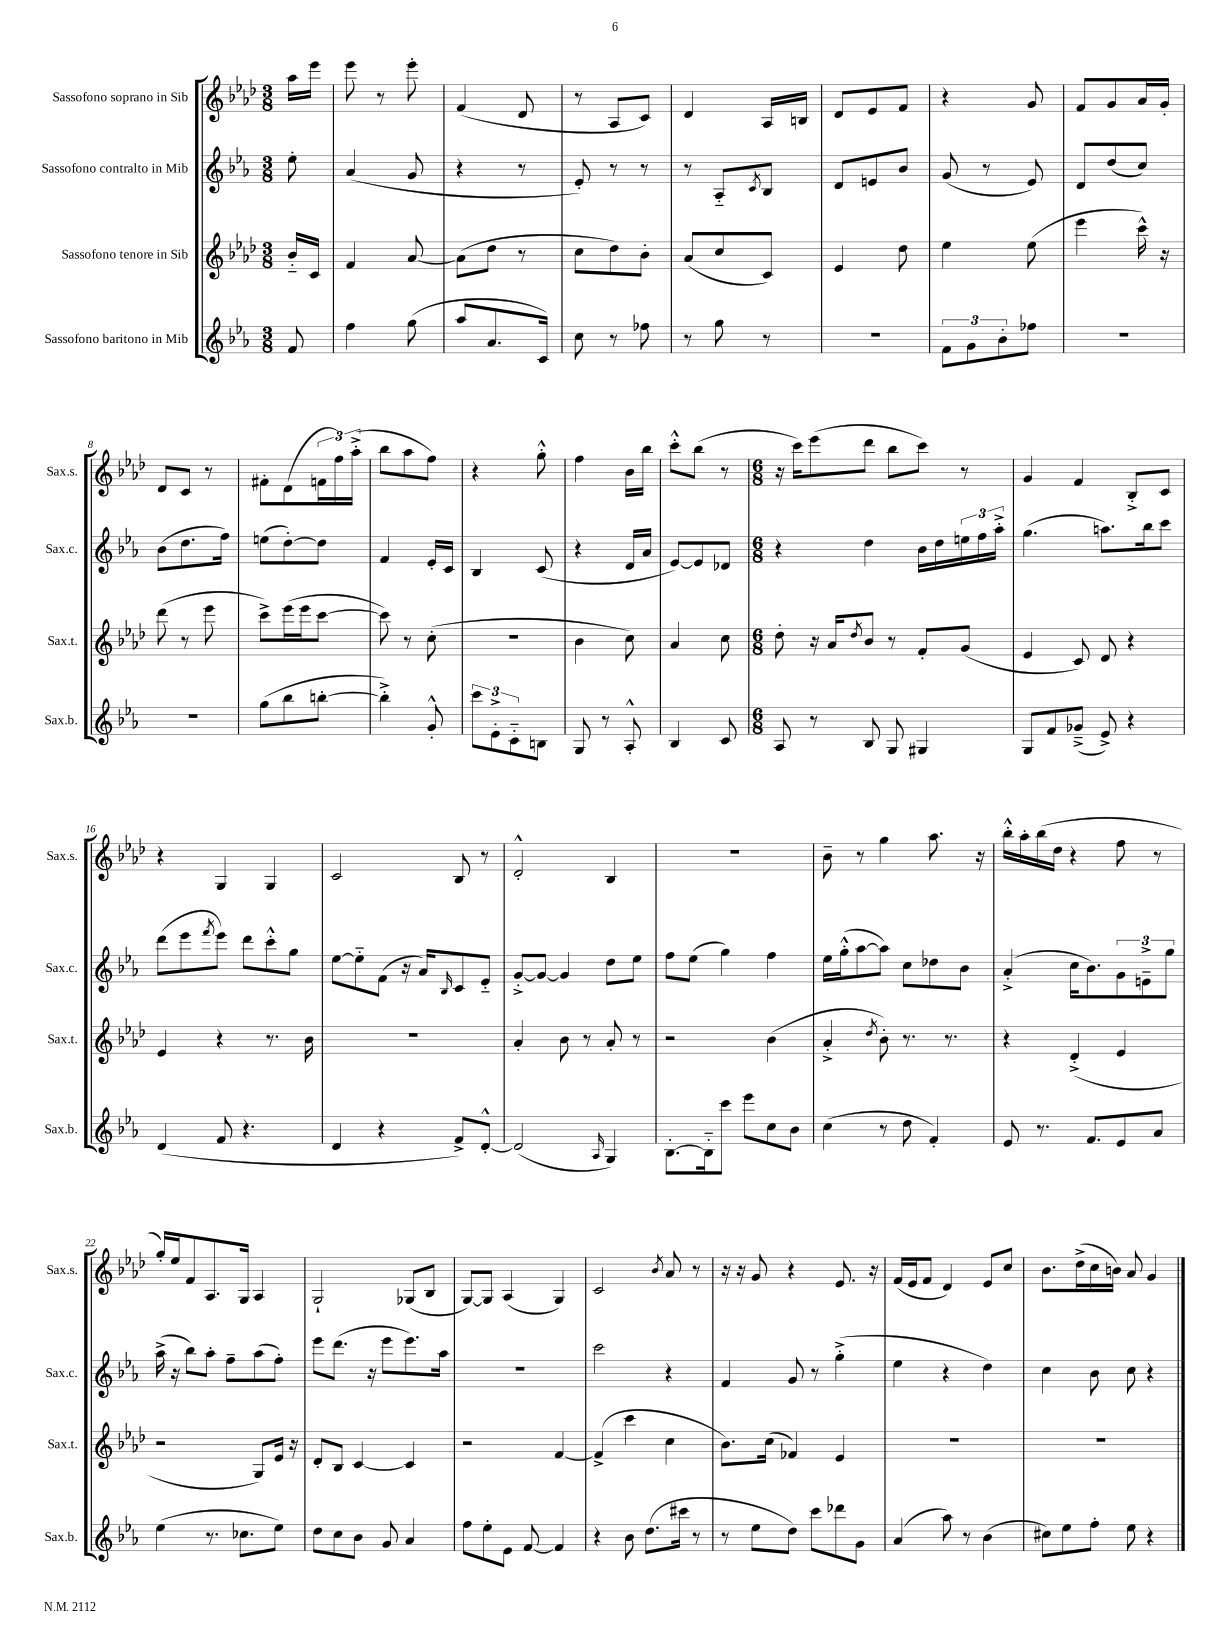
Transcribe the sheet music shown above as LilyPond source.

<<
\new StaffGroup <<
\new Staff = "s0" \with { instrumentName = "Sassofono soprano in Sib" shortInstrumentName = "Sax.s." } {
    \clef treble \key aes \major \numericTimeSignature \time 3/8 \partial 8
    aes''16 ees'''16 |
    ees'''8 r8 ees'''8-. |
    f'4( des'8 |
    r8 aes8 c'8) |
    des'4 aes16 b16 |
    des'8 ees'8 f'8 |
    r4 g'8 |
    f'8 g'8 aes'16 g'16-. |
    des'8 c'8 r8 |
    fis'8-. des'8( \tuplet 3/2 { f'16 f''16) aes''16-.->( } |
    bes''8 aes''8 f''8) |
    r4 g''8-.-^ |
    f''4 bes'16 bes''16 |
    c'''8-.-^ bes''8( r8 |
    \numericTimeSignature \time 6/8 r16 c'''16) ees'''8( des'''8 bes''8 c'''8) r8 |
    g'4 f'4 bes8-.-> c'8 |
    r4 g4 g4 |
    c'2 bes8 r8 |
    des'2-.-^ bes4 |
    R2. |
    bes'8-- r8 g''4 aes''8. r16 |
    bes''16-.-^ aes''16-. bes''16( des''16 r4 f''8 r8 |
    g''16-.) ees''16 f'8 aes8. g16 aes4 |
    g2-! ges8( bes8 |
    g8~) g8 aes4( g4) |
    c'2 \acciaccatura { bes'8 } aes'8 r8 |
    r16 r16 g'8 r4 ees'8. r16 |
    f'16( ees'16 f'8 des'4) ees'8 c''8 |
    bes'8. des''16->( c''16 b'16) aes'8 g'4 \bar "|." |
}
\new Staff = "s1" \with { instrumentName = "Sassofono contralto in Mib" shortInstrumentName = "Sax.c." } {
    \clef treble \key ees \major \numericTimeSignature \time 3/8 \partial 8
    ees''8-. |
    aes'4( g'8 |
    r4 r8 |
    ees'8-.) r8 r8 |
    r8 aes8-_ \acciaccatura { c'8 } bes8 |
    d'8 e'8 bes'8 |
    g'8( r8 ees'8) |
    d'8 d''8( c''8) |
    bes'8( d''8. f''16) |
    e''8( d''8~-.) d''8 |
    f'4 ees'16-. c'16 |
    bes4 c'8( |
    r4 d'16 aes'16 |
    ees'8~) ees'8 des'8 |
    \numericTimeSignature \time 6/8 r4 d''4 bes'16 d''16 \tuplet 3/2 { e''16 f''16 aes''16-.-> } |
    g''4.( a''8.) bes''16 c'''8 |
    d'''8( ees'''8 \acciaccatura { f'''8 } ees'''8) d'''8 c'''8-.-^ g''8 |
    ees''8~ ees''8-_ f'8( r16 aes'16) \grace { bes16 } c'8 ees'8-_ |
    g'8~-.-> g'8~ g'4 d''8 ees''8 |
    f''8 ees''8( g''4) f''4 |
    ees''16 g''16-.-^( aes''8~ aes''8) c''8 des''8 bes'8 |
    aes'4-.->( c''16 bes'8.) \tuplet 3/2 { g'8 e'8---> g''8 } |
    aes''16->( r16 bes''8) aes''8-. f''8-- aes''8( f''8-.) |
    ees'''8 d'''8.( r16 ees'''8 ees'''8.) aes''16 |
    R2. |
    c'''2 r4 |
    f'4 g'8 r8 g''4-.->( |
    ees''4 r4 d''4) |
    c''4 bes'8 c''8 r4 \bar "|." |
}
\new Staff = "s2" \with { instrumentName = "Sassofono tenore in Sib" shortInstrumentName = "Sax.t." } {
    \clef treble \key aes \major \numericTimeSignature \time 3/8 \partial 8
    bes'16-_ c'16 |
    f'4 aes'8~ |
    aes'8( des''8 r8 |
    c''8 des''8) bes'8-. |
    aes'8( c''8 c'8) |
    ees'4 des''8 |
    ees''4 ees''8( |
    ees'''4 c'''16-^) r16 |
    des'''8( r8 ees'''8 |
    c'''8->) ees'''16( ees'''16 c'''8~ |
    c'''8) r8 c''8-.( |
    R4. |
    bes'4 c''8) |
    aes'4 c''8 |
    \numericTimeSignature \time 6/8 des''8-. r16 aes'16 \acciaccatura { des''8 } bes'8 r8 f'8-. g'8( |
    ees'4 c'8) des'8 r4 |
    ees'4 r4 r8. bes'16 |
    R2. |
    aes'4-. bes'8 r8 aes'8-. r8 |
    r2 bes'4( |
    aes'4-.-> \acciaccatura { des''8 } bes'8-.) r8. r8. |
    r4 des'4-.->( ees'4 |
    r2 g8) ees'16 r16 |
    des'8-. bes8 c'4~ c'4 |
    r2 f'4~ |
    f'4->( c'''4 c''4 |
    bes'8.) c''16( fes'4) ees'4 |
    R2. |
    r2. \bar "|." |
}
\new Staff = "s3" \with { instrumentName = "Sassofono baritono in Mib" shortInstrumentName = "Sax.b." } {
    \clef treble \key ees \major \numericTimeSignature \time 3/8 \partial 8
    f'8 |
    f''4 g''8( |
    aes''8 aes'8. c'16) |
    c''8 r8 fes''8 |
    r8 g''8 r8 |
    R4. |
    \tuplet 3/2 { f'8 g'8 bes'8-. } fes''8 |
    R4. |
    R4. |
    g''8( bes''8 b''8~-. |
    b''4-.->) g'8-.-^ |
    \tuplet 3/2 { c'''8 ees'8-.-> c'8-_ } b8 |
    g8 r8 aes8-.-^ |
    bes4 c'8 |
    \numericTimeSignature \time 6/8 aes8 r8 bes8 g8 gis4 |
    g8 f'8 ges'8--->( ees'8->) r4 |
    d'4( f'8 r4. |
    d'4 r4 f'8->) d'8~-.-^ |
    d'2( \grace { aes16 } g4) |
    bes8.~-. bes16-_ c'''8 ees'''8 c''8 bes'8 |
    c''4( r8 d''8 f'4-.) |
    ees'8 r8. f'8. ees'8 aes'8 |
    ees''4( r8. ces''8. ees''8) |
    d''8 c''8 bes'8 g'8 aes'4 |
    f''8 ees''8-. ees'8 f'8~ f'4 |
    r4 bes'8 d''8.( cis'''16 r8 |
    r8 ees''8 d''8) c'''8 des'''8 g'8 |
    aes'4( aes''8) r8 bes'4( |
    cis''8) ees''8 f''8-. ees''8 r4 \bar "|." |
}
>>
>>
